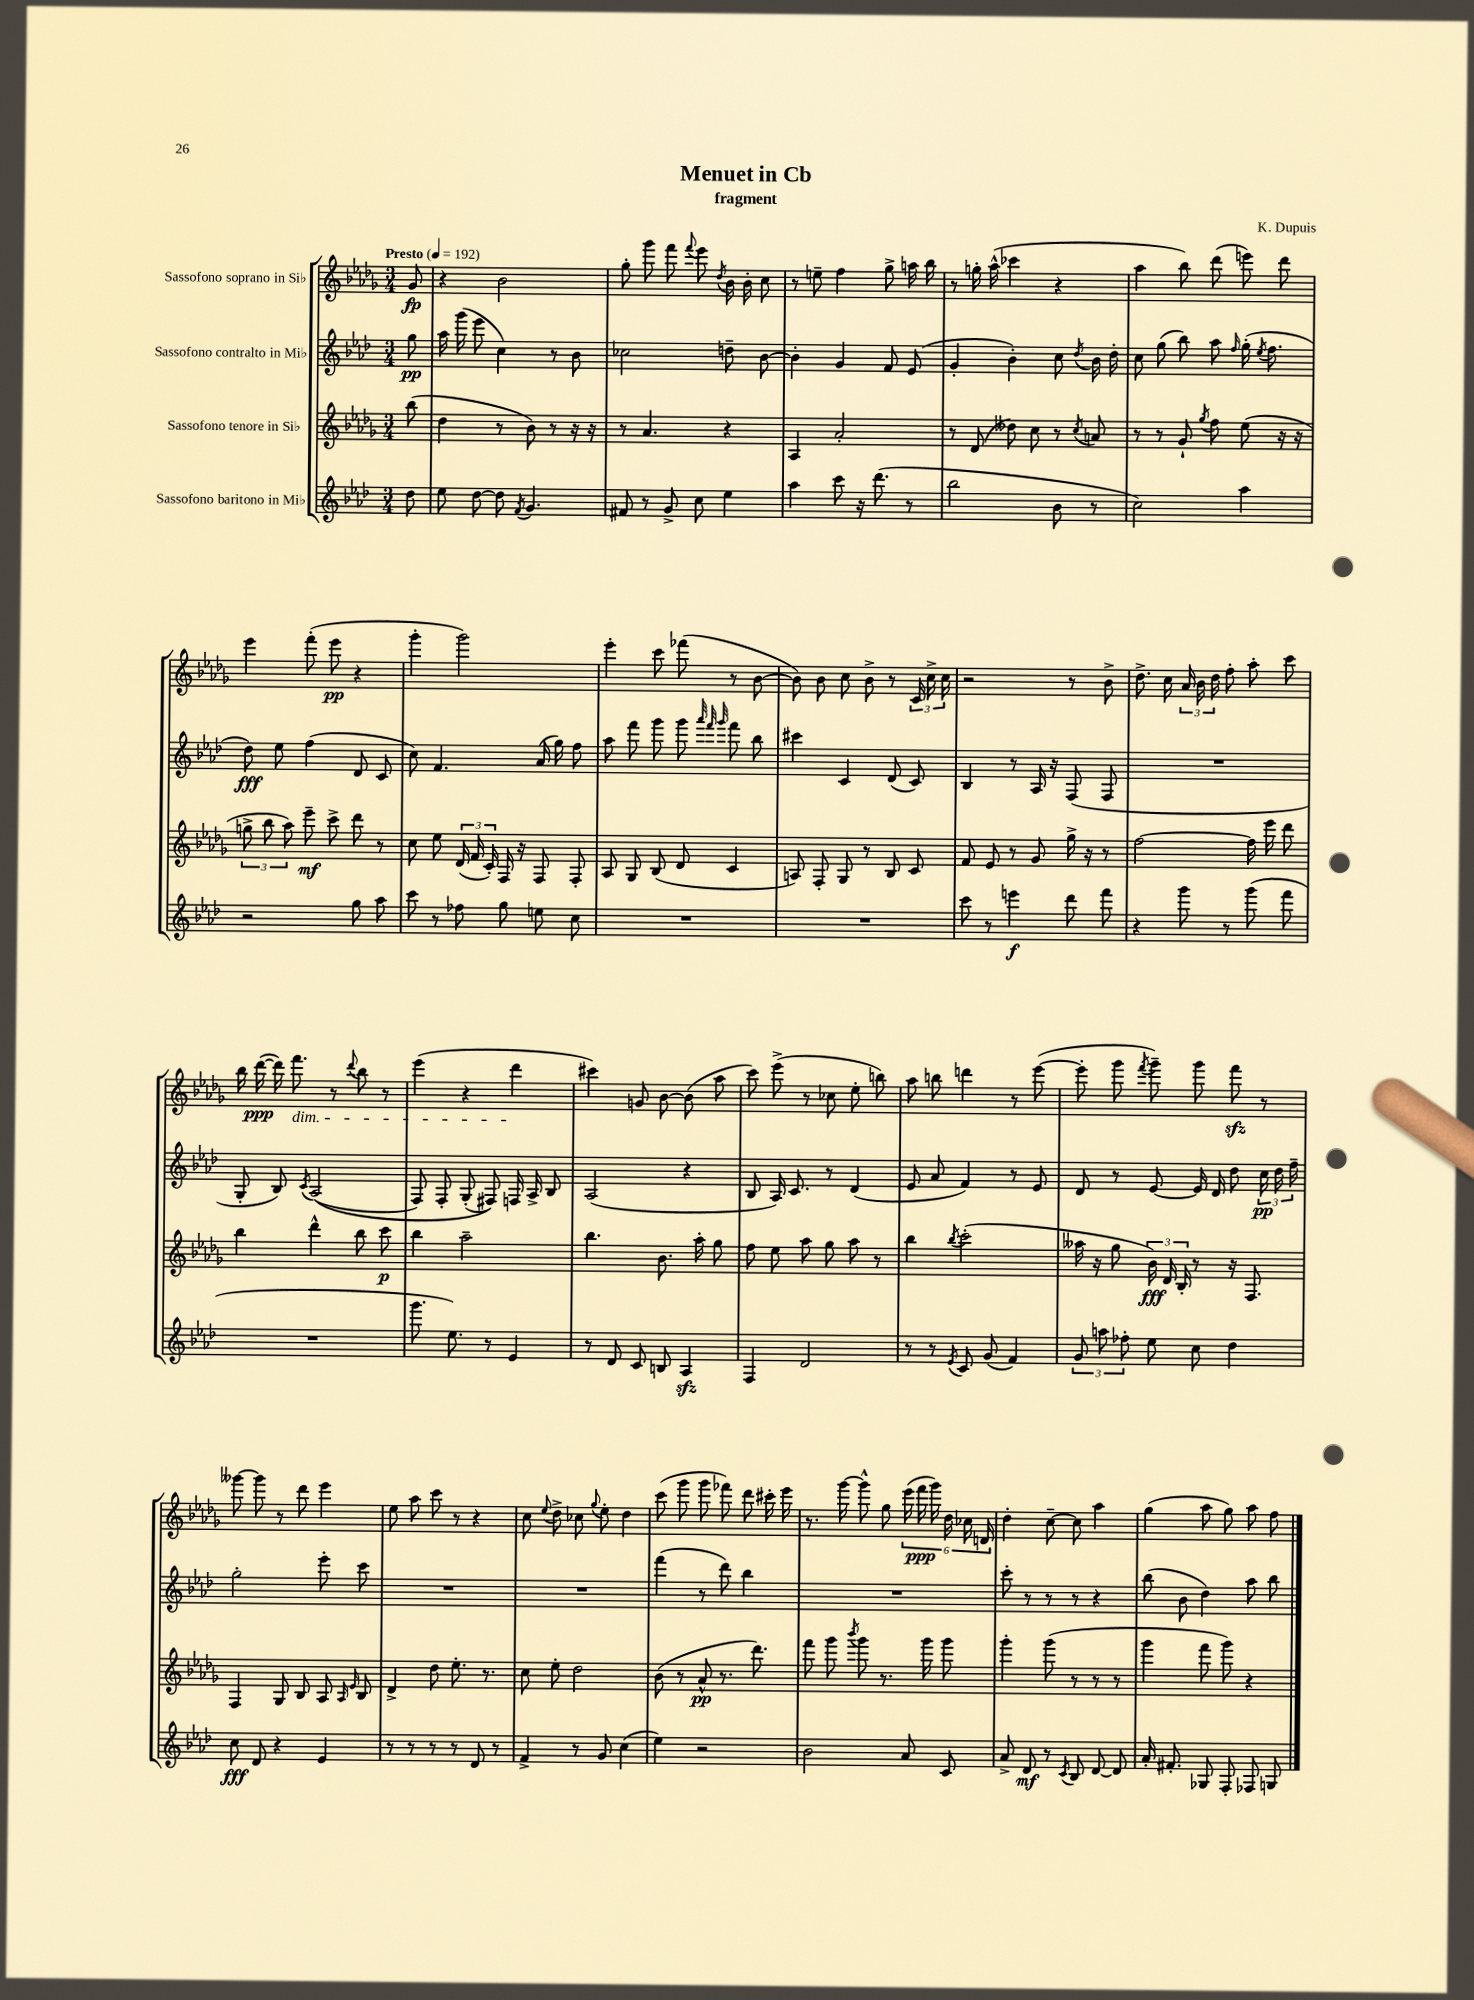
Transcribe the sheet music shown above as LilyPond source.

\header { title = "Menuet in Cb" composer = "K. Dupuis" subtitle = "fragment" }
<<
\new StaffGroup <<
\new Staff = "s0" \with { instrumentName = "Sassofono soprano in Sib" } {
    \clef treble \key des \major \numericTimeSignature \time 3/4 \partial 8 \tempo "Presto" 4 = 192
    \autoBeamOff ges'8\fp |
    r4 bes'2 |
    ges''8-. ges'''8 f'''8 \appoggiatura { f'''8 } ees'''8 \acciaccatura { des''8 } bes'16 bes'16-. c''8 |
    r8 e''8-- f''4 ges''8-> a''16 bes''16 |
    r8 g''16-. aes''16-^( ces'''4 r4 |
    aes''4 bes''8) des'''8( e'''8) des'''8 |
    ees'''4 f'''8-.( ees'''8\pp r4 |
    ges'''4-. ges'''2) |
    ees'''4-. c'''8 fes'''8( r8 bes'8~ |
    bes'8) bes'8 c''8 bes'8-> r8 \tuplet 3/2 { c'16 c''16-> c''16 } |
    r2 r8 bes'8-> |
    des''8.-> c''16 \tuplet 3/2 { aes'16 bes'16 des''16 } f''8-. aes''8-. c'''8 |
    bes''16 des'''16~\ppp( des'''16) f'''8.\dim r8 \appoggiatura { des'''8 } bes''8 r8 |
    ees'''4( r4 des'''4\! |
    cis'''4) g'8 bes'8~ bes'8( aes''8 |
    c'''8) ees'''8->( r8 ces''8 ees''8-. b''8) |
    aes''8 b''8 d'''4 r8 ees'''8~( |
    ees'''8-. ges'''8 \acciaccatura { f'''8 } ges'''8--) ges'''8 f'''8\sfz r8 |
    geses'''8~ geses'''8 r8 des'''8 ees'''4 |
    ees''8 aes''8 c'''8 r8 r4 |
    c''8 \appoggiatura { ees''8 } des''8-> ces''8 \appoggiatura { ges''8 } ees''8-. des''4 |
    c'''8( ges'''8 ges'''8 fes'''8) des'''8 cis'''16-. ees'''16 |
    r8. ges'''16~ ges'''8-^ ges''8 \tuplet 6/4 { ees'''16( f'''16\ppp ges'''16) des''16 ces''16 d'16 } |
    des''4-. c''8~-- c''8 aes''4 |
    ges''4( aes''8 ges''8) aes''8 f''8 \bar "|." |
}
\new Staff = "s1" \with { instrumentName = "Sassofono contralto in Mib" } {
    \clef treble \key aes \major \numericTimeSignature \time 3/4 \partial 8
    \autoBeamOff g''8\pp |
    aes''16 g'''16( ees'''8 c''4) r8 bes'8 |
    ces''2 d''8-- bes'8~ |
    bes'4-. g'4 f'8 ees'8( |
    g'4-. bes'4-.) c''8 \acciaccatura { des''8 } bes'16 des''16-. |
    c''8 g''8( bes''8) aes''8 \grace { f''16 } g''16-.( \acciaccatura { ees''8 } f''8. |
    des''8\fff) ees''8 f''4( des'8 c'8 |
    c''8) f'4. aes'16( g''16) f''8 |
    aes''8 f'''8 g'''8 g'''8 \grace { aes'''32 f'''32 g'''32 } f'''8 bes''8 |
    cis'''4 c'4 des'8( c'8) |
    bes4 r8 aes16 r16 f8( f8 |
    R2. |
    g8-. bes8) \acciaccatura { c'8 } aes2(\( |
    f8) f8-. g8-.( fis8)\) f16 aes16-> bes8 |
    aes2( r4 |
    bes8 aes16) c'8. r8 des'4( |
    ees'8 aes'8 f'4) r8 ees'8 |
    des'8 r8 ees'8~ ees'16 des'16 des''8 \tuplet 3/2 { c''16\pp des''16 f''16-- } |
    g''2-. ees'''8-. c'''8 |
    R2. |
    R2. |
    f'''4( r8 des'''8) bes''4 |
    R2. |
    c'''8-. r8 r8 r8 r4 |
    bes''8( bes'8 des''4) aes''8 bes''8 \bar "|." |
}
\new Staff = "s2" \with { instrumentName = "Sassofono tenore in Sib" } {
    \clef treble \key des \major \numericTimeSignature \time 3/4 \partial 8
    \autoBeamOff bes''8( |
    des''4 r8 bes'8) r8 r16 r16 |
    r8 aes'4. r4 |
    aes4 aes'2-. |
    r8 des'8( deses''8) c''8 r8 \acciaccatura { c''8 } a'8 |
    r8 r8 ges'8-! \acciaccatura { ges''8 } f''8 ees''8( r16 r16 |
    \tuplet 3/2 { g''8-> bes''8 aes''8) } ees'''8--\mf c'''8-> des'''8 r8 |
    c''8 ees''8 \tuplet 3/2 { des'16( f'16 c'16-.) } f16 r16 f8 f8-. |
    aes8 ges8 bes8( des'8 c'4 |
    a8) f8-. ges8 r8 bes8 c'8 |
    f'8 ees'8 r8 ges'8 ges''16-> r16 r8 |
    f''2~ f''16 ees'''16 des'''8 |
    bes''4 des'''4-^ bes''8 c'''8\p |
    bes''4 aes''2-- |
    bes''4. bes'8. aes''16-. ges''8 |
    f''8 ees''8 aes''8 ges''8 aes''8 r8 |
    bes''4 \acciaccatura { bes''8 } c'''2-.( |
    aeses''16 r16 ges''8 \tuplet 3/2 { bes'16\fff) des'16 bes16-. } r8 r16 f8. |
    f4 ges8 bes8 aes8 \grace { aes16 ees'16 } bes8 |
    des'4-> des''8 ees''8.-. r8. |
    c''8 ees''8-. des''2 |
    bes'8( r8 aes'8-^\pp r8. des'''8.) |
    f'''8 ges'''8 \acciaccatura { bes'''8 } ges'''8 r8. ges'''16 ges'''8 |
    ges'''4-. ges'''8( r8 r8 r8 |
    ges'''4 f'''8 ges'''8) r4 \bar "|." |
}
\new Staff = "s3" \with { instrumentName = "Sassofono baritono in Mib" } {
    \clef treble \key aes \major \numericTimeSignature \time 3/4 \partial 8
    \autoBeamOff des''8 |
    ees''8 des''8~ des''8 \acciaccatura { f'8 } g'4. |
    fis'8 r8 g'8-> c''8 ees''4 |
    aes''4 c'''8 r16 des'''8.( r8 |
    bes''2 bes'8 r8 |
    c''2) aes''4 |
    r2 g''8 aes''8 |
    c'''8 r8 fes''8 g''8 e''8 c''8 |
    R2. |
    R2. |
    c'''8 r8 e'''4\f des'''8 f'''8 |
    r4 g'''8 r8 g'''8( f'''8 |
    R2. |
    g'''8. ees''8.) r8 ees'4 |
    r8 des'8 c'8 b8 aes4\sfz |
    f4 des'2 |
    r8 r8 \acciaccatura { ees'8 } c'8 g'8( f'4) |
    \tuplet 3/2 { g'8 a''8 fes''8-. } ees''8 c''8 des''4 |
    c''8\fff des'8 r4 ees'4 |
    r8 r8 r8 r8 des'8 r8 |
    f'4-> r8 g'8 c''4( |
    ees''4) r2 |
    bes'2 aes'8 c'8 |
    aes'8-> des'8\mf r8 \acciaccatura { c'8 } bes8 des'8~ des'8 |
    aes'16-. fis'8.-. ges8 f8-. fes8 g8 \bar "|." |
}
>>
>>
\layout { \context { \Score \remove "Bar_number_engraver" } }
